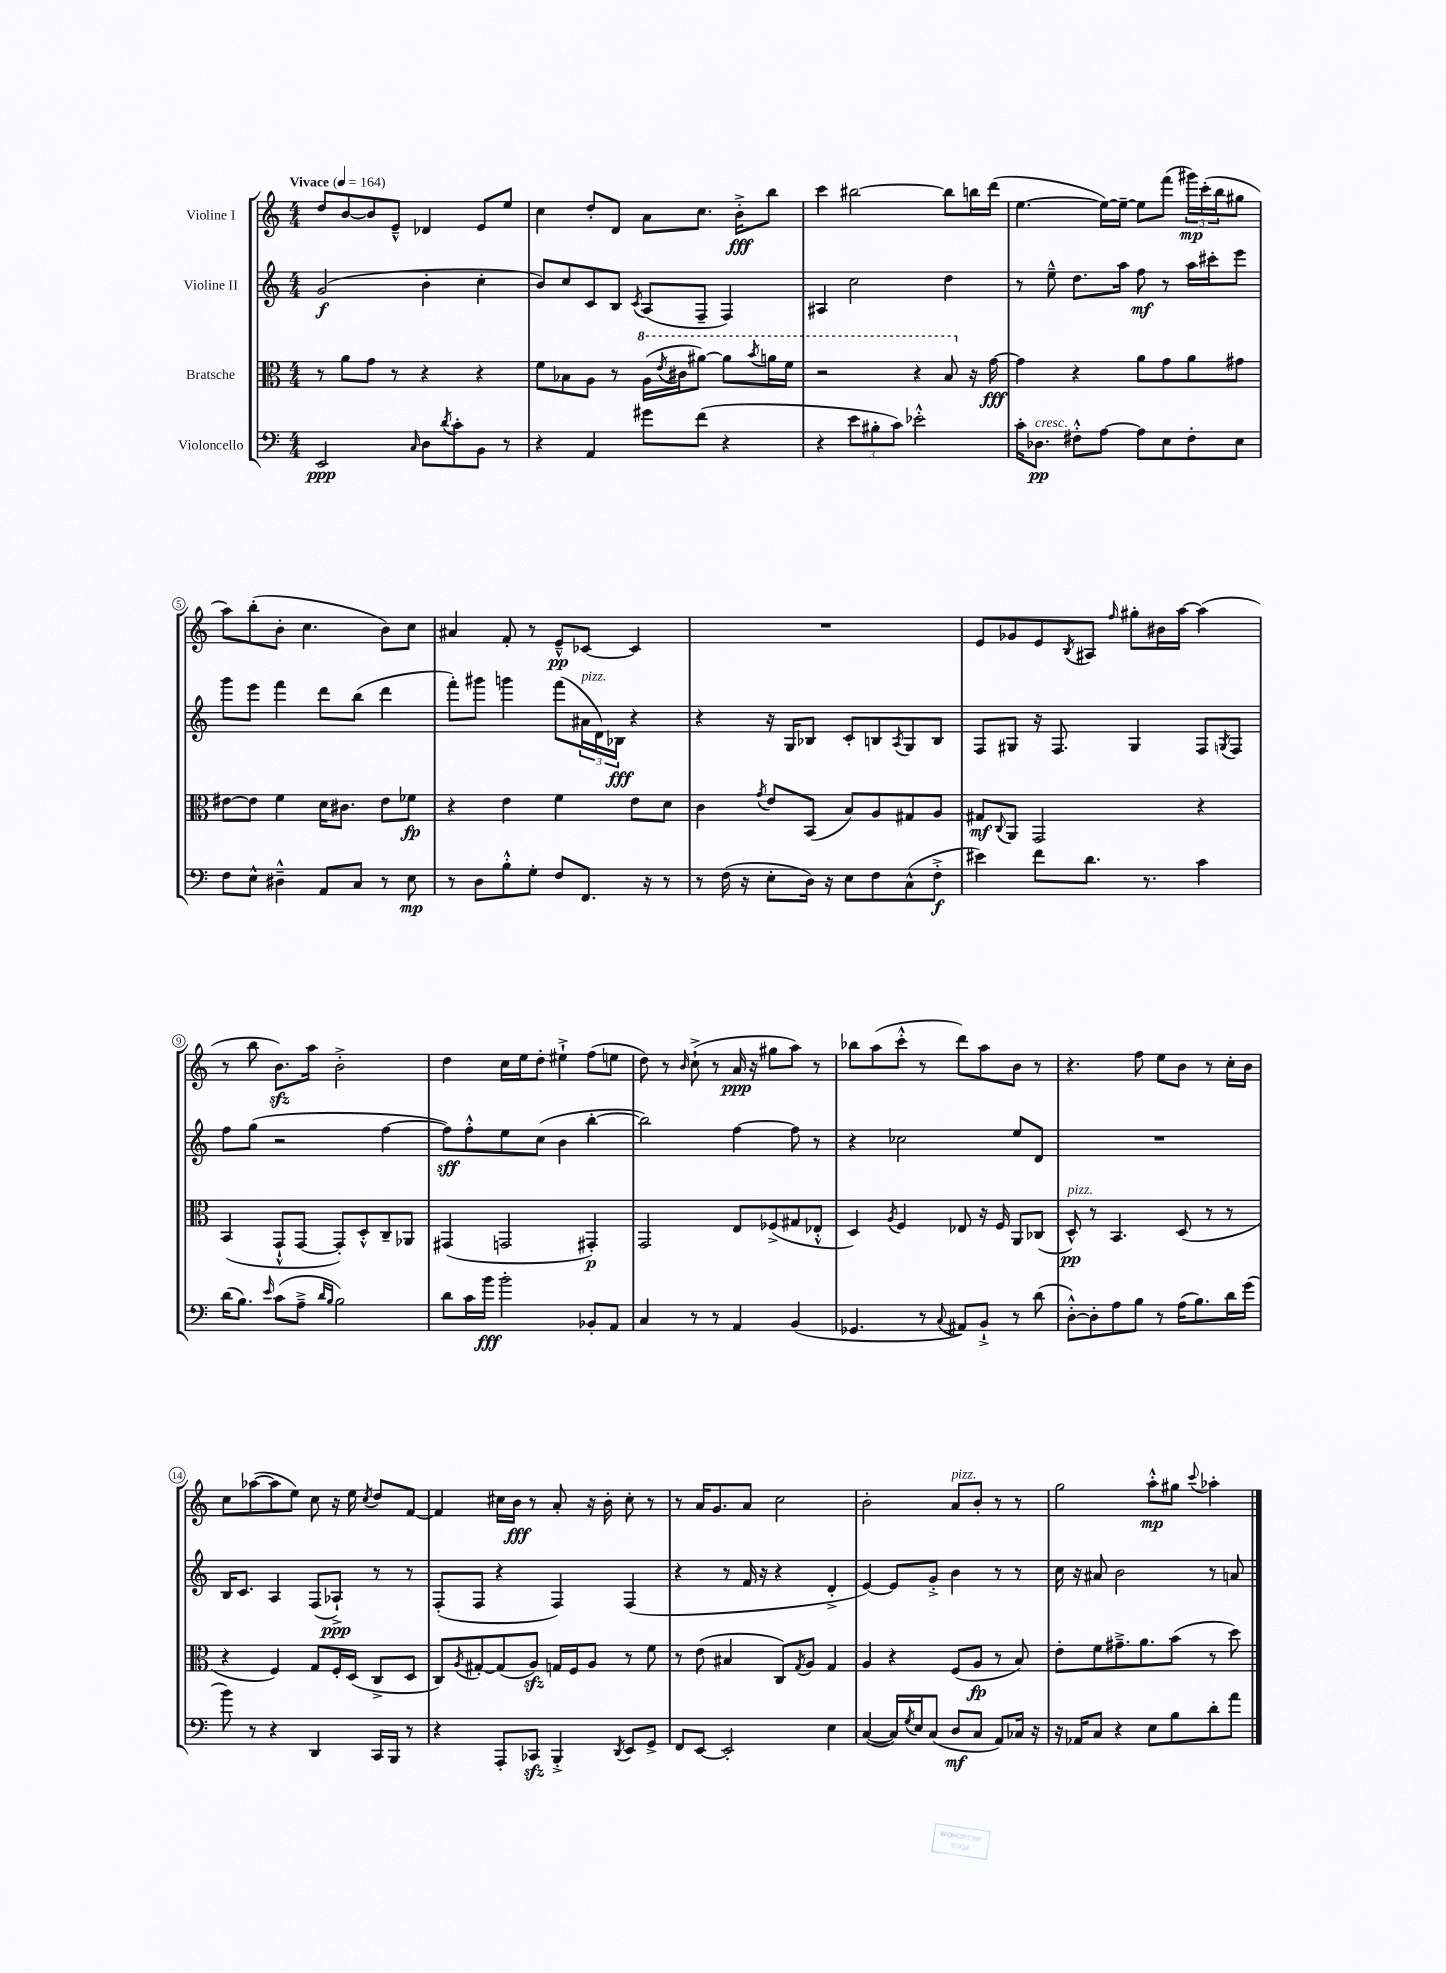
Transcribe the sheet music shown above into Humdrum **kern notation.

**kern	**kern	**kern	**kern
*staff4	*staff3	*staff2	*staff1
*clefF4	*clefC3	*clefG2	*clefG2
*k[]	*k[]	*k[]	*k[]
*M4/4	*M4/4	*M4/4	*M4/4
*MM164	*MM164	*MM164	*MM164
2EE/	8r	(2g/	8dd/L
.	8a\L	.	[8b/
.	8g\J	.	8b/]
.	8r	.	8e~^^/J
16qqC/	.	.	.
8D\L	4r	4b'\	4d-/
8qd/	.	.	.
8c'\	.	.	.
8BB\J	4r	4cc'\	8e/L
8r	.	.	8ee/J
=	=	=	=
4r	8f\L	8b/L)	4cc\
.	8B-\	8cc/	.
4AA/	8A\J	8c/	8dd'/L
.	8r	8B/J	8d/J
.	.	8qc/	.
8g#\L	(16a\LL	(8A/L	8a\L
.	8qee/	.	.
.	16cc#\J	.	.
(8f\J	[8aa#\J)	8F~/J	8.cc\J
4r	8aa#\]L	4F/)	.
.	.	.	16b'^\LK
.	8qbb/	.	.
.	16aa\L	.	8bb\J
.	16ff\JJ	.	.
=	=	=	=
4r	2r	4A#/	4ccc\
12e\L	.	2cc\	[2bb#\
12B#'\	.	.	.
12c\J)	.	.	.
2e-'^^\	4r	.	.
.	8b/	4dd\	8bb#\]L
.	16r	.	16bb\L
.	[16g\	.	(16ddd\JJ
=	=	=	=
16c'\LK	4g\]	8r	[4.ee\
8.D-\J	.	.	.
.	.	8ee~^^\	.
8F#'^^\L	4r	8.dd\L	.
[8A\J	.	.	16ee\_LL)
.	.	16aa\Jk	16ee~\_JJ
8A\]L	8a\L	8ff\	8ee\]L
8E\	8g\	8r	(8fff\J
8F#'\	8a\	16aa\LL	24ggg#\LL)
.	.	.	(24ccc'\
.	.	16ccc#'\J	.
.	.	.	24bb\J
8E\J	8g#\J	8eee\J	8gg#\J
=	=	=	=
8F\L	[8e#\L	8ggg\L	8aa\L)
8E^^\J	8e#\]J	8eee\J	(8bb'\
4D#~^^\	4f\	4fff\	8b'\J
.	.	.	4.cc\
8AA/L	16d\LK	8ddd\L	.
.	8.c#\J	.	.
8C/J	.	(8bb\J	.
8r	8e#\L	4ddd\	8b\L)
8E\	8f-\J	.	8cc\J
=	=	=	=
8r	4r	8fff'\L)	4a#/
8D\L	.	8ggg#\J	.
8B'^^\	4e\	4ggg\	8f'/
8G'\J	.	.	8r
8F/L	4f\	(8fff\L	8e~^^/L
8.FF/J	.	24a#\L	[8c-/J
.	.	24d\)	.
.	.	24B-\JJ	.
.	8e\L	4r	4c-/]
16r	.	.	.
8r	8d\J	.	.
=	=	=	=
8r	4c\	4r	1r
(16F\	.	.	.
16r	.	.	.
.	8qg/	.	.
8E'\L	8e/L	16r	.
.	.	16G/LK	.
16D\Jk)	(8BB/J	8B-/J	.
16r	.	.	.
8E\L	8B/L)	8c'/L	.
8F\	8A/	8B/	.
.	.	8qA/	.
(8C^^\	8G#/	8G/	.
8F'^\J	8A/J	8B/J	.
=	=	=	=
4e#\)	8G#/L	8F/L	8e/L
.	8qqC/	.	.
.	8AA/J	8G#/J	8g-/
8f\L	2GG/	16r	8e/
.	.	8.F/	.
.	.	.	8qB/
8.d\J	.	.	8A#/J
.	.	.	16qqff/
.	.	4G#/	8gg#'\L
8.r	.	.	.
.	.	.	16b#\L
.	.	.	[16aa\JJ
4c\	4r	8F/L	(4aa\]
.	.	8qG/	.
.	.	8F/J	.
=	=	=	=
(16d\LK	(4BB/	8ff\L	8r
8.B\J)	.	.	.
.	.	(8gg\J	8bb\
16qqe/	.	.	.
(8c\L	8GG`^^/L	2r	8.b\L)
8A~^\J	[8GG/J	.	.
.	.	.	16aa\Jk
16qqd/LL	.	.	.
16qqB/JJ	.	.	.
2B\)	8GG'/]L)	.	2b'^\
.	8D'^^/	.	.
.	8C~/	[4ff\	.
.	8AA-/J	.	.
=	=	=	=
8d\L	(4GG#/	8ff\]L)	4dd\
16c\L	.	8ff'^^\	.
16b\JJ	.	.	.
2b'\	2GG/	8ee\	16cc\LL
.	.	.	16ee\J
.	.	(8cc\J	8dd'\J
.	.	4b\	4ee#`^\
8BB-'/L	4GG#'/)	[4bb'\	(8ff\L
8AA/J	.	.	8ee\J
=	=	=	=
4C/	2GG/	2bb\])	8dd\)
.	.	.	8r
.	.	.	16qqb/
8r	.	.	(8cc`^\
8r	.	.	8r
4AA/	8E/L	[4ff\	16a/
.	.	.	16r
.	(8F-^/	.	8gg#\L
(4BB/	8G#/	8ff\]	8aa\J)
.	8E-'^^/J	8r	8r
=	=	=	=
4.GG-/	4D/)	4r	8bb-\L
.	.	.	(8aa\
.	8qA/	.	.
.	4F/	2cc-\	8ccc'^^\J
8r	.	.	8r
8qqC/	.	.	.
8AA#/L)	8E-/	.	8ddd\L)
8BB`^/J	16r	.	8aa\
.	16F/	.	.
8r	8AA/L	8ee/L	8b\J
(8d\	(8C-/J	8d/J	8r
=	=	=	=
[8D'^^\L)	8D^^/)	1r	4.r
8D'\]	8r	.	.
8A\	4.BB/	.	.
8B\J	.	.	8ff\
8r	.	.	8ee\L
(16A\LK	(8D/	.	8b\J
8.B\)	.	.	.
.	8r	.	8r
16d\L	8r	.	16cc'\LL
(16g\JJ	.	.	16b\JJ
=	=	=	=
8b\)	4r	16B/LK	8cc\L
.	.	8.c/J	.
8r	.	.	([8aa-\
4r	4F/)	4A/	8aa-\]
.	.	.	8ee\J)
4DD/	8G/L	(8F/L	8cc\
.	16F'/L	8A-`^/J)	16r
.	(16D/JJ	.	16ee\
.	.	.	8qcc/
16CC/LL	8C^/L	8r	8dd/L
16BBB/JJ	.	.	.
8r	8D/J	8r	[8f/J
=	=	=	=
4r	8C/L)	(8F'/L	4f/]
.	8qA/	.	.
.	[8G#'/	8F/J	.
8AAA'/L	(8G#/]	4r	16cc#\LL
.	.	.	16b\JJ
8CC-/J	8A/J)	.	8r
4BBB'^/	16G/LL	4F/)	8a'/
.	16F/J	.	.
.	8A/J	.	16r
.	.	.	16b'\
8qDD/	.	.	.
8EE/L	8r	(4F/	8cc#'\
8GG^/J	8f\	.	8r
=	=	=	=
8FF/L	8r	4r	8r
[8EE/J	(8e\	.	16a/LK
.	.	.	8.g/
2EE'/]	4B#/	8r	.
.	.	16f/	8a/J
.	.	16r	.
.	8C/L)	4r	2cc\
.	8qG/	.	.
.	8A/J	.	.
4E\	4G/	4d'^/	.
=	=	=	=
([4C/	4A/	[4e/)	2b'\
16C/]LL)	4r	8e/]L	.
8qG/	.	.	.
16E/J	.	.	.
(8C/J	.	8g'^/J	.
8D/L	(8F/L	4b\	8a/L
8C/J	8A/J	.	8b'/J
8AA/L)	8r	8r	8r
16C-/Jk	8B/)	8r	8r
16r	.	.	.
=	=	=	=
16r	8e'\L	16cc\	2gg\
16AA-/LK	.	16r	.
8C/J	8f\	8a#/	.
4r	8.g#~^\	2b\	.
.	8.a\	.	.
8E\L	.	.	8aa'^^\L
8B\	(8b\J	.	8gg#\J
.	.	.	8qqccc/
8d'\	8r	8r	4aa-'\
8a\J	8dd\)	8a/	.
==	==	==	==
*-	*-	*-	*-
